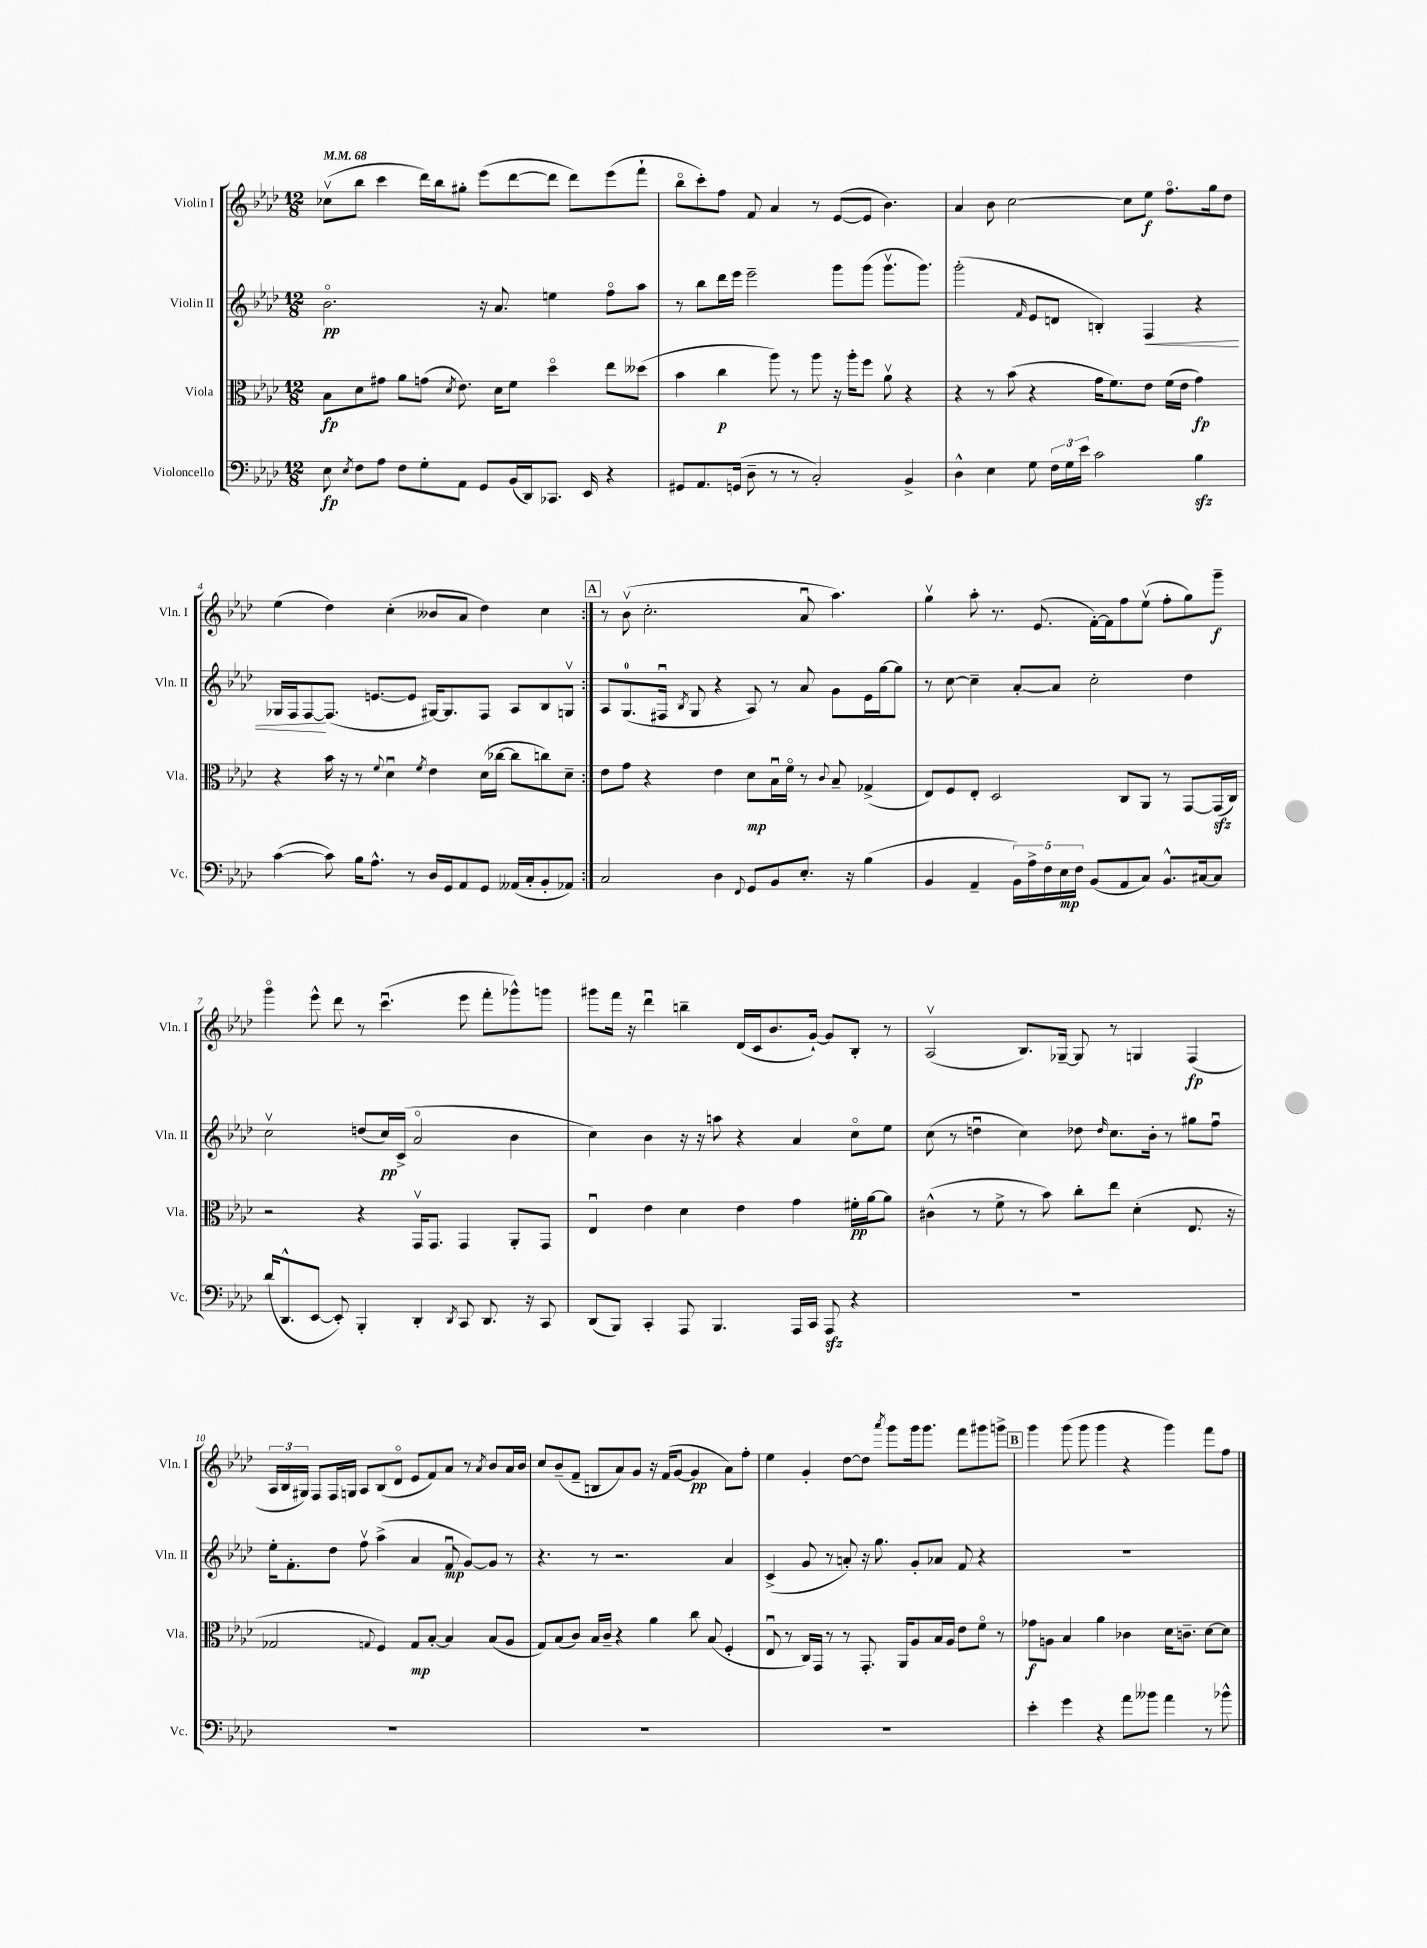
<<
\new StaffGroup <<
\new Staff = "s0" \with { instrumentName = "Violin I" shortInstrumentName = "Vln. I" } {
    \clef treble \key aes \major \numericTimeSignature \time 12/8 \tempo 4 = 68
    \autoBeamOff \repeat volta 2 { ces''8[\upbow( bes''8] c'''4 des'''16[) bes''16 gis''8]-. ees'''8[( des'''8~ des'''8] des'''8[) ees'''8( f'''8]-! |
    bes''8[\flageolet c'''8-.) f''8] f'8 aes'4 r8 ees'8[~( ees'8] bes'4.) |
    aes'4 bes'8 c''2~ c''8[ ees''8]\f f''8.[\flageolet g''16 des''8] |
    ees''4( des''4) c''4-.( beses'8[ aes'8] des''4) c''4 | }
    \mark \markup { \box "A" } r8 bes'8\upbow( c''2.-. aes'8\downbow aes''4.) |
    g''4\upbow aes''8-. r8. ees'8.( f'16[~-.) f'16 f''8 ees''8]\upbow( f''8[-. g''8) g'''8]--\f |
    g'''4\flageolet ees'''8-^ des'''8 r8 c'''4.\downbow( ees'''8 f'''8[-. ges'''8-^) g'''8] |
    gis'''8[ f'''16] r16 des'''4\downbow b''4-- des'16[( c'16 bes'8. g'16]~-!) g'8[ bes8]-. r8 |
    aes2\upbow( bes8.[) ges16]~-- ges8 r8 g4 f4\fp( |
    \tuplet 3/2 { aes16[ bes16 gis16]) } f8[ f16 g16] aes8[ bes8( des'8]\flageolet ees'8[ f'8) aes'8] r8 \acciaccatura { aes'8 } bes'8[ aes'16 bes'16] |
    c''8[ bes'8--( f'8]-- b8[ aes'8) g'8] r16 f'16[( g'8]~ g'4\pp aes'8[) f''8]-. |
    ees''4 g'4-. des''8[~ des''8] \acciaccatura { aes'''8 } g'''8[ g'''16 g'''8.] f'''8[ gis'''8 g'''8]-> |
    \mark \markup { \box "B" } g'''4 g'''8( g'''8 g'''4 r4 g'''4) f'''8[ f''8] \bar "|." |
}
\new Staff = "s1" \with { instrumentName = "Violin II" shortInstrumentName = "Vln. II" } {
    \clef treble \key aes \major \numericTimeSignature \time 12/8
    \autoBeamOff \repeat volta 2 { bes'2.\flageolet\pp r16 aes'8. e''4 f''8[\flageolet aes''8] |
    r8 bes''8[ des'''16 ees'''16] ees'''2-- g'''8[ g'''8]( g'''8.[\upbow g'''8.]) |
    g'''2-.( \grace { f'16 } ees'8[ d'8] b4-.) f4\< r4 |
    ges16[ f16 f8~\! f8.]( e'8.[~ e'8] gis16[~) gis8. f8] aes8[ bes8 g8]\upbow | }
    \mark \markup { \box "A" } aes8[ g8.-0( fis16]\downbow \acciaccatura { bes8 } g8 r4 aes8) r8 aes'8 g'8[ ees'16 g''16~ g''8] |
    r8 c''8~ c''4-- aes'8[~-. aes'8] c''2-. des''4 |
    c''2\upbow d''8[( c''16\pp) c'16]->( aes'2\flageolet bes'4 |
    c''4) bes'4 r16 r16 a''8 r4 aes'4 c''8[\flageolet ees''8] |
    c''8( r8 d''4\downbow c''4) des''8 \grace { des''16 } c''8.[ bes'16]-. r8 gis''8[ f''8]\downbow |
    ees''16[-. f'8.-. des''8] f''8\upbow aes''4->( aes'4 f'8\downbow\mp g'8[~) g'8] r8 |
    r4. r8 r2. aes'4 |
    c'4->( g'8 r8 a'8-.) r16 g''8. g'8[-. aes'8] f'8 r4 |
    \mark \markup { \box "B" } R1. \bar "|." |
}
\new Staff = "s2" \with { instrumentName = "Viola" shortInstrumentName = "Vla." } {
    \clef alto \key aes \major \numericTimeSignature \time 12/8
    \autoBeamOff \repeat volta 2 { bes8[\fp des'8 gis'8] aes'8[ g'8]( \acciaccatura { des'8 } ees'8.) des'16[ f'8] des''4\flageolet ees''8[ deses''8]( |
    bes'4 c''4\p aes''8) r8 aes''8 r16 aes''16[-. f''8] aes'8\upbow r4 |
    r4 r8 bes'8( r4 g'16[ f'8.) ees'8] f'16[( ees'16] g'4\fp) |
    r4 bes'16 r16 r8 \appoggiatura { f'8 } des'4\downbow \acciaccatura { f'8 } ees'4 des'16[( ces''16]~ ces''8[ c''8) des'8]-- | }
    \mark \markup { \box "A" } ees'8[ g'8] r4 ees'4 des'8[\mp bes16\downbow f'16]\flageolet r8 \appoggiatura { c'8 } bes8-- ges4->( |
    ees8[) f8 ees8]-. des2 c8[ aes,8] r8 g,8[~ g,16\sfz( c16]) |
    r2 r4 g,16[\upbow g,8.] g,4 aes,8[-. g,8] |
    ees4\downbow ees'4 des'4 ees'4 g'4 fis'16[-.\pp aes'16~ aes'8] |
    cis'4-^( r8 f'8-> r8 bes'8) c''8[-. ees''8] des'4-.( ees8. r16 |
    ges2 \appoggiatura { g8 } f4) g8[\mp bes8]~-. bes4 bes8[( aes8] |
    g8[) bes8( c'8]) bes16[ c'16]-- r4 aes'4 c''8 bes8( f4-. |
    ees8\downbow r8 c16[) g,16] r8 r8 g,8.-. aes,16[ aes8 bes16 aes16] ees'8[ f'8]\flageolet r8 |
    \mark \markup { \box "B" } ges'8[\f a8] bes4 aes'4 ces'4 des'16[ c'8.]-- des'8[~ des'8] \bar "|." |
}
\new Staff = "s3" \with { instrumentName = "Violoncello" shortInstrumentName = "Vc." } {
    \clef bass \key aes \major \numericTimeSignature \time 12/8
    \autoBeamOff \repeat volta 2 { ees8\fp \acciaccatura { ees8 } f8[ aes8] f8[ g8-. aes,8] g,8[ bes,16( des,16) ces,8.] ees,16 r4 |
    gis,8[ aes,8. g,16]( des8-- r8 r8 c2-.) bes,4-> |
    des4-^ ees4 g8 \tuplet 3/2 { f16[ g16 ees'16] } c'2 bes4\sfz |
    c'4~( c'8) bes16[ aes8.]-^ r8 des16[ g,16 aes,8 g,8] aeses,16[( c16-. bes,8-. aes,8]) | }
    \mark \markup { \box "A" } c2 des4 \appoggiatura { f,8 } g,8[ bes,8 ees8.]-. r16 bes4( |
    bes,4 aes,4-- \tuplet 5/4 { bes,16[) aes16-> f16 ees16\mp f16] } bes,8[( aes,8 c8]) bes,8.[-^ cis16~ cis8] |
    des'16[( des,8.-^ ees,8]~ ees,8-.) bes,,4-. des,4-. \acciaccatura { des,8 } c,8 des,8. r16 c,8 |
    des,8[( bes,,8]) c,4-. aes,,8 bes,,4. aes,,16[ c,16] aes,,8\sfz r4 |
    R1. |
    R1. |
    R1. |
    R1. |
    \mark \markup { \box "B" } ees'4-. g'4 r4 aes'8[ beses'8] aes'4 r8 bes'8-^ \bar "|." |
}
>>
>>
